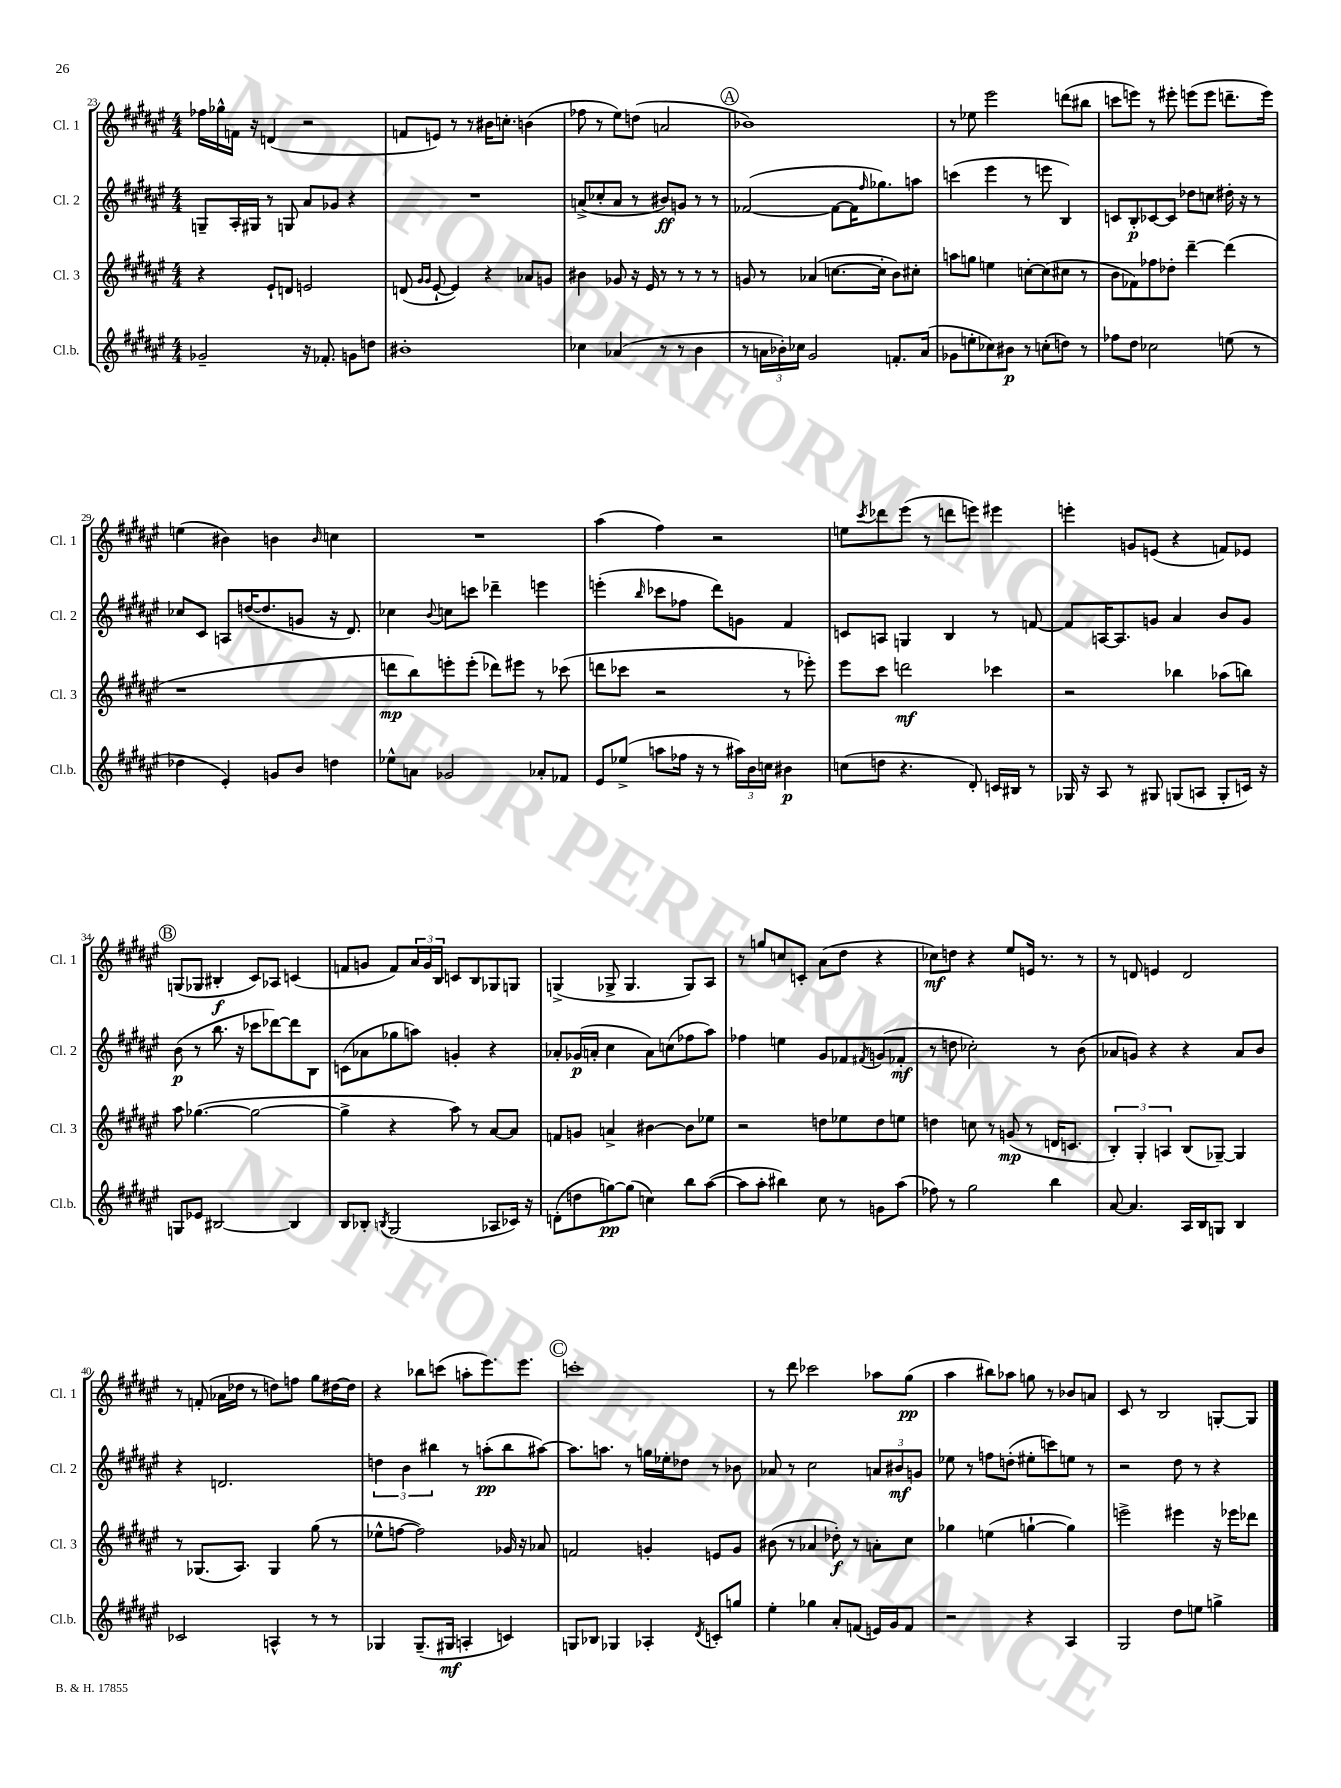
<<
\new StaffGroup <<
\new Staff = "s0" \with { instrumentName = "Cl. 1" shortInstrumentName = "Cl. 1" } {
    \clef treble \key fis \major \numericTimeSignature \time 4/4
    fes''16 ges''16-^ f'16 r16 d'4( r2 |
    f'8 e'8) r8 r8 bis'16 c''8.-. b'4( |
    fes''8 r8 eis''8) d''8( a'2 |
    \mark \markup { \circle "A" } bes'1) |
    r8 ees''8 eis'''2 d'''8( bis''8 |
    c'''8 e'''8) r8 eis'''8-. e'''8( e'''8 d'''8.-- e'''16) |
    e''4( bis'4) b'4 \grace { b'16 } c''4 |
    R1 |
    ais''4( fis''4) r2 |
    e''8 \acciaccatura { cis'''8 } des'''8 eis'''8( r8 d'''8 e'''8) eis'''4 |
    e'''4-. g'8 e'8( r4 f'8) ees'8 |
    \mark \markup { \circle "B" } g8( ges8 bis4-.\f cis'8) aes8 c'4( |
    f'8 g'8 f'8) \tuplet 3/2 { ais'16 g'16 b16 } c'8 b8 ges8 g8 |
    g4->( ges8-> ges4. ges8) ais8 |
    r8 g''8 c''8 c'8-. ais'8( dis''8 r4 |
    ces''8\mf) d''8 r4 eis''8 e'16 r8. r8 |
    r8 d'8 e'4 d'2 |
    r8 f'8-.( aes'16 des''16 r8 d''8) f''8 gis''8 dis''16~ dis''16 |
    r4 bes''8 c'''8( a''8-. eis'''8.) eis'''8. |
    \mark \markup { \circle "C" } c'''1-. |
    r8 dis'''8 ces'''2 aes''8 gis''8\pp( |
    ais''4 bis''8) aes''8 g''8 r8 bes'8 a'8 |
    cis'8 r8 b2 g8~-. g8 \bar "|." |
}
\new Staff = "s1" \with { instrumentName = "Cl. 2" shortInstrumentName = "Cl. 2" } {
    \clef treble \key fis \major \numericTimeSignature \time 4/4
    g8-- ais16-. gis16 r8 g8 ais'8 ges'8 r4 |
    R1 |
    a'8->( ces''8-. a'8 r8 bis'8\ff) g'8 r8 r8 |
    \mark \markup { \circle "A" } fes'2~( fes'8~ fes'16 \grace { fis''16 } ges''8.) a''8 |
    c'''4( eis'''4 r8 e'''8 b4) |
    c'8 b8-.\p ces'8~ ces'8 des''8 c''8 dis''16-. r16 r8 |
    ces''8 cis'8 a8 d''16~( d''8. g'8 r16 dis'8.) |
    ces''4 \appoggiatura { b'8 } c''8 c'''8 des'''4-- e'''4 |
    e'''4-.( \grace { b''16 } ces'''8 fes''8 dis'''8) g'8 fis'4 |
    c'8 a8 g4 b4 r8 f'8~ |
    f'8 a16~ a8. g'8 ais'4 b'8 g'8 |
    \mark \markup { \circle "B" } b'8\p( r8 b''8. r16 ces'''8 des'''8~) des'''8 b8 |
    c'8( aes'8 ges''8 a''8) g'4-. r4 |
    aes'8-. ges'16\p( a'16-. cis''4 a'8) c''8( fes''8 ais''8) |
    fes''4 e''4 gis'8 fes'8 \acciaccatura { fis'8 } g'8( fes'8-.\mf |
    r8 d''8 ces''2-.) r8 b'8( |
    aes'8 g'8) r4 r4 aes'8 b'8 |
    r4 d'2. |
    \tuplet 3/2 { d''4 b'4 bis''4 } r8 a''8-.\pp( bis''8 ais''8~) |
    \mark \markup { \circle "C" } ais''8. a''8. r8 g''16 ees''16-. des''8 r8 bes'8 |
    aes'8 r8 cis''2 \tuplet 3/2 { a'8 bis'8\mf g'8 } |
    ees''8 r8 f''8 d''8-.( eis''8-. c'''8) e''8 r8 |
    r2 dis''8 r8 r4 \bar "|." |
}
\new Staff = "s2" \with { instrumentName = "Cl. 3" shortInstrumentName = "Cl. 3" } {
    \clef treble \key fis \major \numericTimeSignature \time 4/4
    r4 eis'8-! d'8 e'2 |
    d'8( \grace { gis'16 gis'16 } eis'8~-! eis'4) r4 aes'8 g'8 |
    bis'4 ges'8 r16 eis'16 r8 r8 r8 r8 |
    \mark \markup { \circle "A" } g'8 r8 aes'4( c''8.~ c''16-. b'8) cis''8-. |
    a''8 g''8 e''4 c''8~-. c''8( cis''8 r8 |
    b'8 fes'8) fes''8 des''8-. dis'''4~-- dis'''4( |
    r1 |
    d'''8\mp b''8) e'''8-. e'''8-.( des'''8) eis'''8 r8 ces'''8( |
    d'''8 ces'''8 r2 r8 ees'''8-.) |
    eis'''8 cis'''8 d'''2\mf ces'''4 |
    r2 bes''4 aes''8( b''8) |
    \mark \markup { \circle "B" } ais''8 ges''4.~( ges''2~ |
    ges''4-> r4 ais''8) r8 ais'8~ ais'8 |
    f'8 g'8 a'4-> bis'4~ bis'8 ees''8 |
    r2 d''8 ees''8 d''8 e''8 |
    d''4 c''8 r8 g'8\mp( r8 d'16 c'8. |
    \tuplet 3/2 { b4-.) gis4-. a4 } b8( ges8~--) ges4 |
    r8 ges8.( ais8.) ges4 gis''8( r8 |
    ees''8-^ f''8~ f''2) ges'16 r16 aes'8 |
    \mark \markup { \circle "C" } f'2 g'4-. e'8 g'8 |
    bis'8( r8 aes'4 des''8-.\f) r8 a'8-. cis''8 |
    ges''4 e''4( g''4~-! g''4) |
    e'''2-> eis'''4 r16 ees'''16 des'''8 \bar "|." |
}
\new Staff = "s3" \with { instrumentName = "Cl.b." shortInstrumentName = "Cl.b." } {
    \clef treble \key fis \major \numericTimeSignature \time 4/4
    ges'2-- r16 fes'8.-. g'8 d''8 |
    bis'1-. |
    ces''4 aes'4( r8 r8 b'4 |
    \mark \markup { \circle "A" } r8 \tuplet 3/2 { a'16 bes'16-.) ces''16 } gis'2 f'8.-. a'16( |
    ges'8 e''8-. ces''8) bis'8\p r8 c''8-.( d''8) r8 |
    fes''8 dis''8 ces''2 e''8( r8 |
    des''4 eis'4-.) g'8 b'8 d''4 |
    ees''8-^ a'8 ges'2 aes'8-. fes'8 |
    eis'8 ees''8->( a''8 fes''16 r16 r8 \tuplet 3/2 { ais''16) b'16 c''16 } bis'4\p |
    c''8( d''8 r4. dis'8-.) c'16 bis16 r8 |
    ges16 r16 ais8 r8 gis8 g8( a8 g8-. c'16) r16 |
    \mark \markup { \circle "B" } g8 ees'8 bis2~ bis4 |
    b8 bes8-. \acciaccatura { b8 } gis2( aes8 ces'16) r16 |
    d'8-.( d''8 g''8~\pp) g''8( c''4) b''8 ais''8~( |
    ais''8 ais''8-. bis''4) cis''8 r8 g'8 ais''8( |
    fes''8) r8 gis''2 b''4 |
    ais'8~ ais'4. ais16 b16 g8 b4 |
    ces'2 a4-^ r8 r8 |
    ges4 ges8.--( gis16\mf a4-. c'4) |
    \mark \markup { \circle "C" } g8 bes8 ges4 aes4-. \acciaccatura { dis'8 } c'8-. g''8 |
    eis''4-. ges''4 ais'8-. f'8( e'16) gis'16 f'8 |
    r2 r4 ais4 |
    gis2 dis''8 e''8 g''4-> \bar "|." |
}
>>
>>
\layout { \context { \Score currentBarNumber = #23 } }
